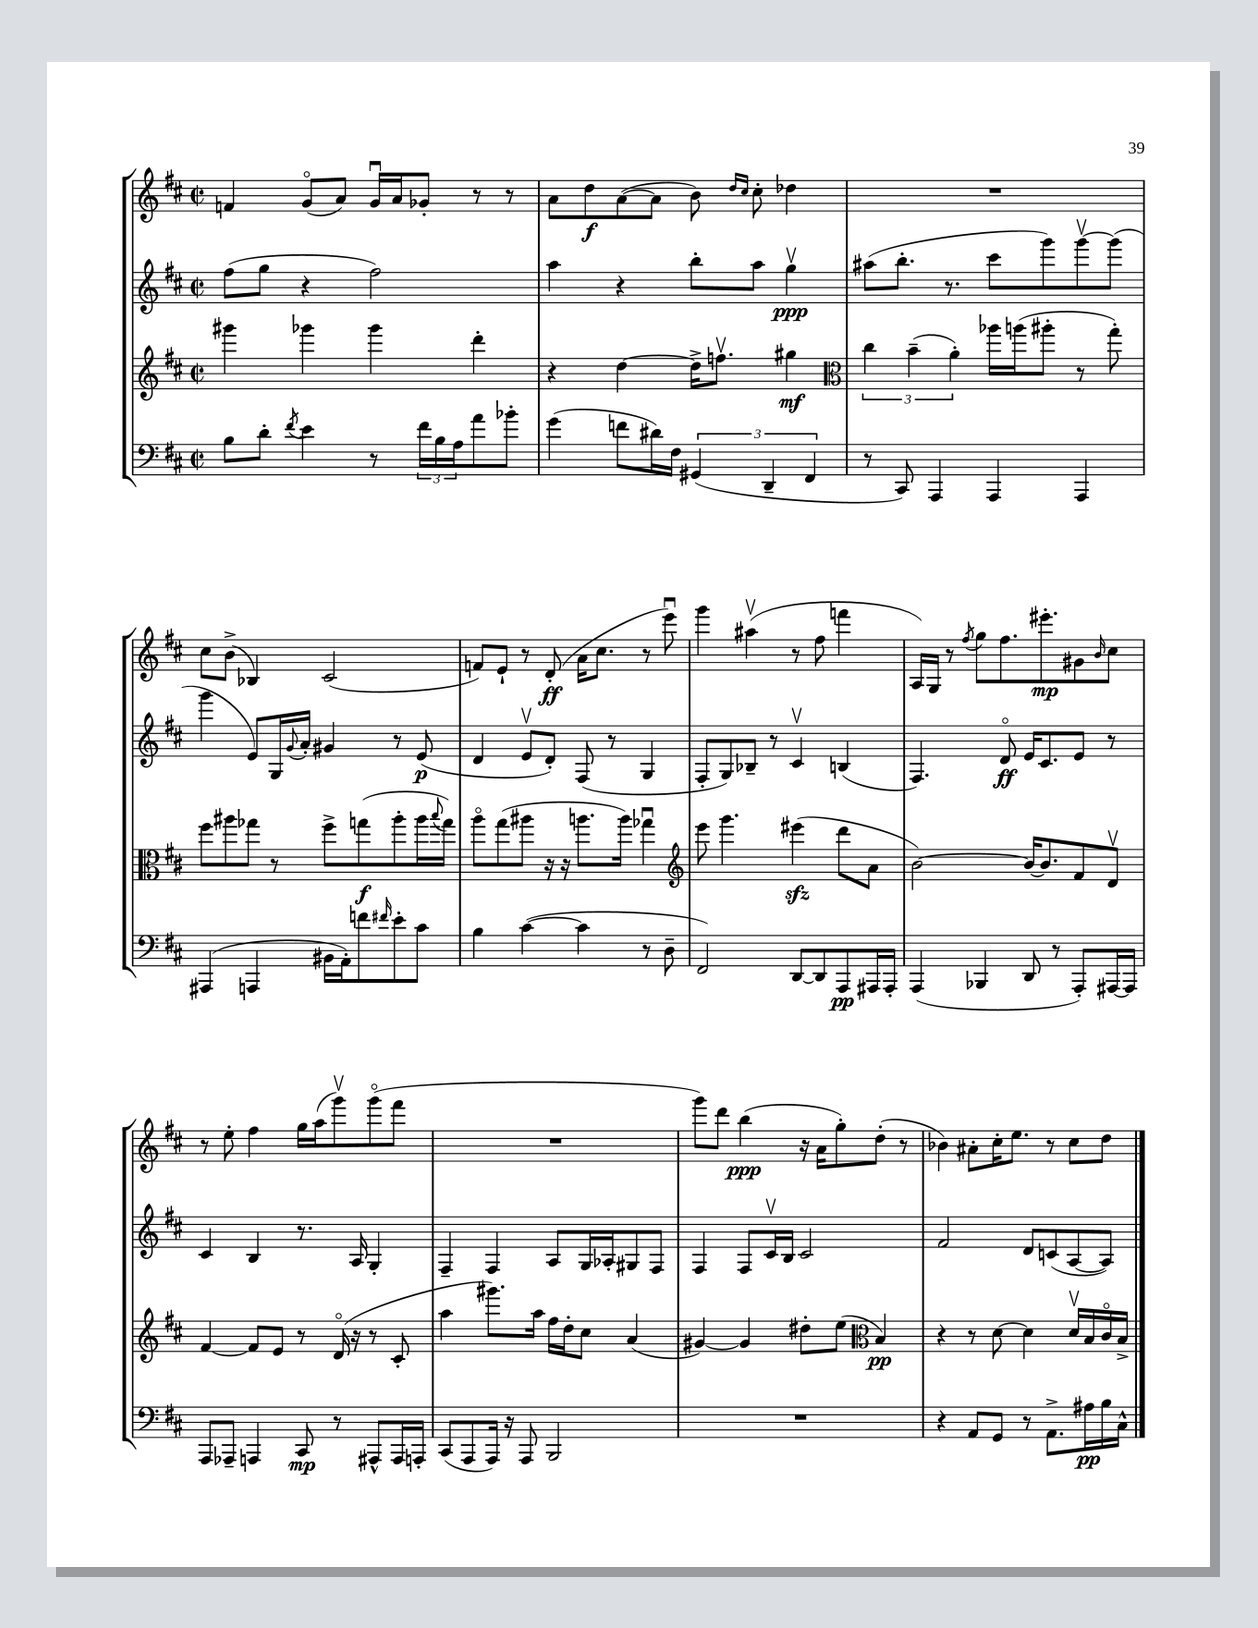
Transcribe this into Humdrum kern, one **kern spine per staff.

**kern	**kern	**kern	**kern
*staff4	*staff3	*staff2	*staff1
*clefF4	*clefG2	*clefG2	*clefG2
*k[f#c#]	*k[f#c#]	*k[f#c#]	*k[f#c#]
*M2/2	*M2/2	*M2/2	*M2/2
*met(c|)	*met(c|)	*met(c|)	*met(c|)
8B\L	4ggg#\	(8ff#\L	4f/
8d'\J	.	8gg\J	.
8qf#/	.	.	.
4e\	4ggg-\	4r	(8go/L
.	.	.	8a/J)
8r	4ggg-\	2ff#\)	16gu/LL
.	.	.	16a/J
24f#\LL	.	.	8g-'/J
24B\	.	.	.
24A\J	.	.	.
8a\	4ddd'\	.	8r
8b-'\J	.	.	8r
=	=	=	=
(4g\	4r	4aa\	8a\L
.	.	.	8dd\
8f\L	[4dd\	4r	([8a\
16d#\L)	.	.	8a\]J
16F#\JJ	.	.	.
(6GG#/	16dd^\]LK	8bb'\L	8b\)
.	8.ffv\J	.	.
.	.	.	16qqdd/LL
.	.	.	16qqcc#/JJ
.	.	8aa\J	8cc#'\
6DD~/	.	.	.
.	4gg#\	4ggv\	4dd-\
6FF#/	.	.	.
=	=	=	=
*	*clefC3	*	*
8r	6cc#\	(8aa#\L	1r
8CC#/)	.	8.bb'\J	.
.	(6b~\	.	.
4AAA/	.	.	.
.	.	8.r	.
.	6a'\)	.	.
4AAA/	16aa-\LL	8ccc#\L	.
.	(16aa\J	.	.
.	8aa#'\J	8ggg\)	.
4AAA/	8r	[8gggv\	.
.	8gg'\)	(8ggg\]J	.
=	=	=	=
(4AAA#/	8ff#\L	4ggg\	8cc#\L
.	8aa#\	.	(8b^\J
4AAA/	8gg-\J	8e/L)	4B-/)
.	8r	16G/L	.
.	.	8qqg/	.
.	.	16a'/JJ	.
16BB#\LL	8ff#^\L	4g#/	(2c#/
16AA'\J)	.	.	.
8f\	(8gg\	.	.
16qqf#/	.	.	.
8e'\	8aa#'\	8r	.
8c#\J	16aa#\L	(8e/	.
.	8qqbb/	.	.
.	16gg\JJ)	.	.
=	=	=	=
4B\	8aao\L	4d/	8f/L)
.	(8gg\	.	8e`/J
([4c#\	8aa#\J	8ev/L	8r
.	16r	8d'/J)	(8d'/
.	16r	.	.
4c#\]	8.aa\L	(8F#/	16a\LK
.	.	.	8.cc#\J
.	.	8r	.
.	16aa\Jk)	.	.
8r	4gg-u\	4G/	8r
8D~\	.	.	8eeeu\)
=	=	=	=
*	*clefG2	*	*
2FF#/)	8eee\	8F#'/L	4ggg\
.	4.ggg\	8G/)	.
.	.	8B-~/J	(4aa#v\
.	.	8r	.
[8DD/L	(4eee#\	4c#v/	8r
8DD/]	.	.	8ff#\
8AAA/	8ddd\L	(4B/	4fff\
16AAA#/L	8a\J	.	.
16AAA#'/JJ	.	.	.
=	=	=	=
(4AAA/	[2b\)	4.F#/)	16A/LL)
.	.	.	16G/JJ
.	.	.	8r
.	.	.	8qff#/
4BBB-/	.	.	8gg\L
.	.	8do/	8.ff#\
8DD/	16b/_LK	16e/LK	.
.	8.b/]	8.c#/	8.eee#'\
8r	.	.	.
8AAA'/L)	8f#/	8e/J	8g#\
.	.	.	16qqb/
[16AAA#/L	8dv/J	8r	8cc#\J
16AAA#/]JJ	.	.	.
=	=	=	=
8AAA/L	[4f#/	4c#/	8r
8AAA-~/J	.	.	8ee'\
4AAA/	8f#/]L	4B/	4ff#\
.	8e/J	.	.
8CC#/	8r	8.r	16gg\LL
.	.	.	(16aa\J
8r	(16do/	.	8gggv\)
.	16r	16A/	.
8AAA#^^/L	8r	4G'/	(8gggo\
16AAA#/L	8c#'/	.	8fff#\J
16AAA'/JJ	.	.	.
=	=	=	=
(8CC#/L	4aa\	4F#~/	1r
8AAA/	.	.	.
16AAA/Jk)	8.ggg#\L)	4F#/	.
16r	.	.	.
8AAA/	.	.	.
.	16aa\Jk	.	.
2BBB/	16ff#\LL	8A/L	.
.	16dd'\J	.	.
.	8cc#\J	16G/L	.
.	.	16A-'/J	.
.	(4a/	8G#/	.
.	.	8F#/J	.
=	=	=	=
1r	[4g#/)	4F#/	8ggg\L)
.	.	.	8ddd\J
.	4g#/]	8F#/L	(4bb\
.	.	16c#v/L	.
.	.	16B/JJ	.
.	8dd#'\L	2c#/	16r
.	.	.	16a\LK
.	(8ee\J	.	8gg'\)
*	*clefC3	*	*
.	4B/)	.	(8dd'\J
.	.	.	8r
=	=	=	=
4r	4r	2f#/	4b-\)
8AA/L	8r	.	8a#'\L
8GG/J	[8d\	.	16cc#'\K
.	.	.	8.ee\J
8r	4d\]	8d/L	.
8.AA^\L	.	(8c/	8r
.	16dv/LL	[8A/	8cc#\L
16A#\L	16B/	.	.
16B\	16c#o/	8A/]J)	8dd\J
16C#^^\JJ	16B^/JJ	.	.
==	==	==	==
*-	*-	*-	*-
